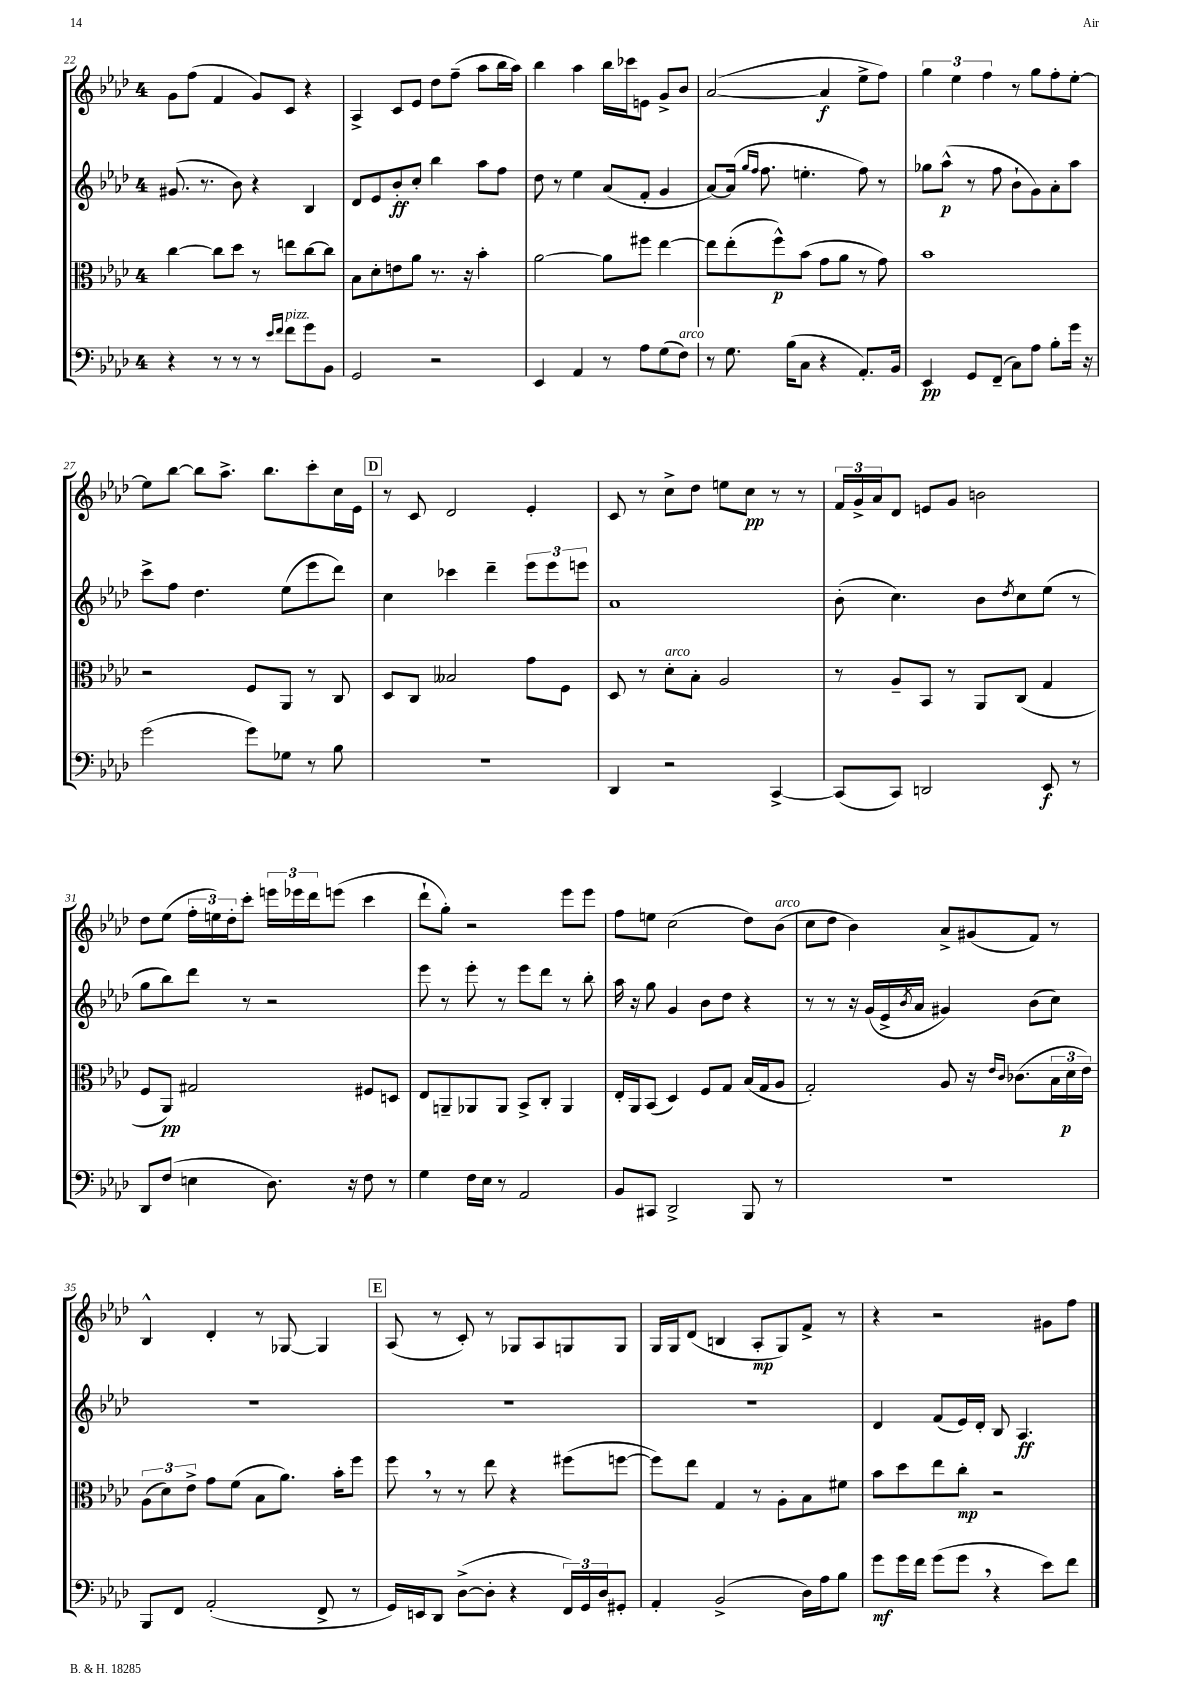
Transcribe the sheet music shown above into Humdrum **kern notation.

**kern	**dynam	**kern	**dynam	**kern	**dynam	**kern	**dynam
*part4	*part4	*part3	*part3	*part2	*part2	*part1	*part1
*staff4	*staff4	*staff3	*staff3	*staff2	*staff2	*staff1	*staff1
*clefF4	*	*clefC3	*	*clefG2	*	*clefG2	*
*k[b-e-a-d-]	*	*k[b-e-a-d-]	*	*k[b-e-a-d-]	*	*k[b-e-a-d-]	*
*M4/4	*	*M4/4	*	*M4/4	*	*M4/4	*
=22	=22	=22	=22	=22	=22	=22	=22
4r	.	[4cc\	.	(8.g#X/	.	8g\L	.
.	.	.	.	.	.	(8ff\J	.
.	.	.	.	8.r	.	.	.
8r	.	8cc\L]	.	.	.	4f/	.
8r	.	8dd-\J	.	8b-\)	.	.	.
8r	.	8r	.	4r	.	8g/L)	.
16qqe-/LL	.	.	.	.	.	.	.
16qqf/JJ	.	.	.	.	.	.	.
!LO:TX:a:i:t=pizz.	!	!	!	!	!	!	!
8f\L	.	8een\L	.	.	.	8c/J	.
8g\	.	[8cc\	.	4B-/	.	4r	.
8BB-\J	.	8cc\J]	.	.	.	.	.
=23	=23	=23	=23	=23	=23	=23	=23
2GG/	.	8B-\L	.	8d-/L	.	4A-^/	.
.	.	8d-'\	.	8e-/	.	.	.
.	.	8en\	.	8b-'/	ff	8c/L	.
.	.	8a-\J	.	8cc'/J	.	8e-/J	.
2r	.	8.r	.	4bb-\	.	8dd-\L	.
.	.	.	.	.	.	(8ff~\J	.
.	.	16r	.	.	.	.	.
.	.	4b-'\	.	8aa-\L	.	8aa-\L	.
.	.	.	.	8ff\J	.	16bb-\L	.
.	.	.	.	.	.	16aa-\JJ)	.
=24	=24	=24	=24	=24	=24	=24	=24
4EE-/	.	[2a-\	.	8dd-\	.	4bb-\	.
.	.	.	.	8r	.	.	.
4AA-/	.	.	.	4ee-\	.	4aa-\	.
8r	.	8a-\L]	.	(8a-/L	.	16bb-\LL	.
.	.	.	.	.	.	16ccc-X\J	.
8A-\L	.	8ff#X\J	.	8f'/J	.	8en\J	.
(8G\	.	[4ee-\	.	4g/	.	8g^/L	.
!LO:TX:a:i:t=arco	!	!	!	!	!	!	!
8F\J)	.	.	.	.	.	8b-/J	.
=25	=25	=25	=25	=25	=25	=25	=25
8r	.	8ee-\L]	.	[8a-/L)	.	([2a-/	.
8.G\	.	(8ee-'\	.	(16a-/Jk]	.	.	.
.	.	.	.	16qqgg/LL	.	.	.
.	.	.	.	16qqff/JJ	.	.	.
.	.	.	.	8.ff\	.	.	.
.	.	8ff^^\)	p	.	.	.	.
(16B-\KL	.	.	.	.	.	.	.
8C\J	.	(8b-\J	.	4.een'\	.	.	.
4r	.	8g\L	.	.	.	4a-/]	f
.	.	8a-\J	.	.	.	.	.
8.AA-'/L)	.	8r	.	8ff\)	.	8ee-^\L	.
.	.	8g\)	.	8r	.	8ff\J)	.
16BB-/Jk	.	.	.	.	.	.	.
=26	=26	=26	=26	=26	=26	=26	=26
4EE-/	pp	1b-	.	8gg-X\L	.	6gg\	.
.	.	.	.	(8aa-^^\J	p	.	.
.	.	.	.	.	.	6ee-\	.
8GG/L	.	.	.	8r	.	.	.
.	.	.	.	.	.	6ff\	.
(8FF~/J	.	.	.	8ff\	.	.	.
8C\L)	.	.	.	8b-`\L	.	8r	.
8A-\J	.	.	.	8g\)	.	8gg\L	.
8B-'\L	.	.	.	8a-'\	.	8ff'\	.
16g\Jk	.	.	.	8aa-\J	.	[8ee-'\J	.
16r	.	.	.	.	.	.	.
!!LO:LB:g=z
=27	=27	=27	=27	=27	=27	=27	=27
(2g\	.	2r	.	8ccc^\L	.	8ee-\L]	.
.	.	.	.	8ff\J	.	[8bb-\J	.
.	.	.	.	4.dd-\	.	8bb-\L]	.
.	.	.	.	.	.	8.aa-^\J	.
8g\L)	.	8F/L	.	.	.	.	.
.	.	.	.	.	.	8.bb-\L	.
8G-X\J	.	8AA-/J	.	(8ee-\L	.	.	.
8r	.	8r	.	8eee-\	.	8ccc'\	.
8B-\	.	8C/	.	8ddd-\J)	.	16cc\L	.
.	.	.	.	.	.	16e-\JJ	.
!!LO:REH:place=s1:t=D
=28	=28	=28	=28	=28	=28	=28	=28
1r	.	8D-/L	.	4cc\	.	8r	.
.	.	8C/J	.	.	.	8c/	.
.	.	2B--X/	.	4ccc-X\	.	2d-/	.
.	.	.	.	4ddd-~\	.	.	.
.	.	8g\L	.	12eee-\L	.	4e-'/	.
.	.	.	.	12eee-\	.	.	.
.	.	8F\J	.	.	.	.	.
.	.	.	.	12eeen\J	.	.	.
=29	=29	=29	=29	=29	=29	=29	=29
4DD-/	.	8D-/	.	1a-	.	8c/	.
.	.	8r	.	.	.	8r	.
!	!	!LO:TX:a:i:t=arco	!	!	!	!	!
2r	.	8d-'\L	.	.	.	8cc^\L	.
.	.	8B-'\J	.	.	.	8dd-\J	.
.	.	2A-/	.	.	.	8een\L	.
.	.	.	.	.	.	8cc\J	pp
[4CC^/	.	.	.	.	.	8r	.
.	.	.	.	.	.	8r	.
=30	=30	=30	=30	=30	=30	=30	=30
(8CC/L]	.	8r	.	(8b-'\	.	24f/LL	.
.	.	.	.	.	.	24g^/	.
.	.	.	.	.	.	24a-/J	.
8CC/J)	.	8A-~/L	.	4.cc\)	.	8d-/J	.
2DDn/	.	8BB-/J	.	.	.	8en/L	.
.	.	8r	.	.	.	8g/J	.
.	.	8AA-/L	.	8b-\L	.	2bn\	.
.	.	.	.	8qdd-/	.	.	.
.	.	(8C/J	.	8cc\	.	.	.
8EE-/	f	4G/	.	(8ee-\J	.	.	.
8r	.	.	.	8r	.	.	.
!!LO:LB:g=z
=31	=31	=31	=31	=31	=31	=31	=31
8DD-/L	.	8F/L	.	8gg\L	.	8dd-\L	.
(8F/J	.	8AA-/J)	pp	8bb-\)	.	(8ee-\J	.
4En\	.	2G#X/	.	8ddd-\J	.	24ff'\LL	.
.	.	.	.	.	.	24een\)	.
.	.	.	.	.	.	24dd-'\J	.
.	.	.	.	8r	.	8ccc'\J	.
8.D-\)	.	.	.	2r	.	24eeen\LL	.
.	.	.	.	.	.	24eee-X\	.
.	.	.	.	.	.	24ddd-\J	.
.	.	.	.	.	.	(8eeen\J	.
16r	.	.	.	.	.	.	.
8F\	.	8F#X/L	.	.	.	4ccc\	.
8r	.	8Dn/J	.	.	.	.	.
=32	=32	=32	=32	=32	=32	=32	=32
4G\	.	8E-/L	.	8eee-\	.	8ddd-`\L	.
.	.	8AAn~/	.	8r	.	8gg'\J)	.
16F\LL	.	8AA-X/	.	8eee-'\	.	2r	.
16E-\JJ	.	.	.	.	.	.	.
8r	.	8AA-/J	.	8r	.	.	.
2AA-/	.	8BB-^/L	.	8eee-\L	.	.	.
.	.	8C'/J	.	8ddd-\J	.	.	.
.	.	4AA-/	.	8r	.	8eee-\L	.
.	.	.	.	8bb-'\	.	8eee-\J	.
=33	=33	=33	=33	=33	=33	=33	=33
8BB-/L	.	16E-'/LL	.	16aa-\	.	8ff\L	.
.	.	16AA-/J	.	16r	.	.	.
8CC#X/J	.	(8BB-/J	.	8gg\	.	8een\J	.
2DD-^/	.	4D-/)	.	4g/	.	(2cc\	.
.	.	8F/L	.	8b-\L	.	.	.
.	.	8G/J	.	8dd-\J	.	.	.
8BBB-/	.	(16B-/LL	.	4r	.	8dd-\L)	.
.	.	16G/J	.	.	.	.	.
!	!	!	!	!	!	!LO:TX:a:i:t=arco	!
8r	.	8A-/J	.	.	.	(8b-\J	.
=34	=34	=34	=34	=34	=34	=34	=34
1r	.	2G'/)	.	8r	.	8cc\L	.
.	.	.	.	8r	.	8dd-\J	.
.	.	.	.	16r	.	4b-\)	.
.	.	.	.	(16g/LL	.	.	.
.	.	.	.	16e-^/	.	.	.
.	.	.	.	8qb-/	.	.	.
.	.	.	.	16a-/JJ	.	.	.
.	.	8A-/	.	4g#X/)	.	8a-^/L	.
.	.	16r	.	.	.	(8g#X/	.
.	.	16qqe-/LL	.	.	.	.	.
.	.	16qqc/JJ	.	.	.	.	.
.	.	(8.c-X\L	.	.	.	.	.
.	.	.	.	(8b-\L	.	8f/J)	.
.	.	24B-\L	.	8cc\J)	.	8r	.
.	.	24d-\	p	.	.	.	.
.	.	24e-\JJ)	.	.	.	.	.
!!LO:LB:g=z
=35	=35	=35	=35	=35	=35	=35	=35
8BBB-/L	.	(12A-\L	.	1r	.	4B-^^/	.
.	.	12d-\)	.	.	.	.	.
8FF/J	.	.	.	.	.	.	.
.	.	12e-^\J	.	.	.	.	.
(2AA-'/	.	8g\L	.	.	.	4d-'/	.
.	.	(8f\J	.	.	.	.	.
.	.	8B-\L	.	.	.	8r	.
.	.	8.a-\J)	.	.	.	[8G-X/	.
8FF^/	.	.	.	.	.	4G-/]	.
.	.	16b-'\KL	.	.	.	.	.
8r	.	8ff\J	.	.	.	.	.
!!LO:REH:place=s1:t=E
=36	=36	=36	=36	=36	=36	=36	=36
16GG/LL)	.	8ff,\	.	1r	.	(8A-/	.
16EEn/J	.	.	.	.	.	.	.
8DD-/J	.	8r	.	.	.	8r	.
([8D-^\L	.	8r	.	.	.	8c'/)	.
8D-'\J]	.	8ee-\	.	.	.	8r	.
4r	.	4r	.	.	.	8G-X/L	.
.	.	.	.	.	.	8A-/	.
24FF/LL)	.	(8ff#X\L	.	.	.	8Gn/	.
24GG/	.	.	.	.	.	.	.
24D-/J	.	.	.	.	.	.	.
8GG#X'/J	.	[8ffn\J	.	.	.	8G/J	.
=37	=37	=37	=37	=37	=37	=37	=37
4AA-'/	.	8ff\L])	.	1r	.	16G/LL	.
.	.	.	.	.	.	16G/J	.
.	.	8ee-\J	.	.	.	(8d-/J	.
(2BB-^/	.	4G/	.	.	.	4Bn/	.
.	.	8r	.	.	.	8A-'/L	mp
.	.	8A-'\L	.	.	.	8G/)	.
16D-\LL)	.	8B-\	.	.	.	8f^/J	.
16A-\J	.	.	.	.	.	.	.
8B-\J	.	8f#X\J	.	.	.	8r	.
=38	=38	=38	=38	=38	=38	=38	=38
8g\L	mf	8b-\L	.	4d-/	.	4r	.
16g\L	.	8dd-\	.	.	.	.	.
16f\JJ	.	.	.	.	.	.	.
(8g\L	.	8ee-\	.	(8f/L	.	2r	.
8g,\J	.	8cc'\J	mp	16e-/L)	.	.	.
.	.	.	.	16d-'/JJ	.	.	.
4r	.	2r	.	8B-/	.	.	.
.	.	.	.	4.A-/	ff	.	.
8e-\L)	.	.	.	.	.	8g#X\L	.
8f\J	.	.	.	.	.	8ff\J	.
==	==	==	==	==	==	==	==
*-	*-	*-	*-	*-	*-	*-	*-
